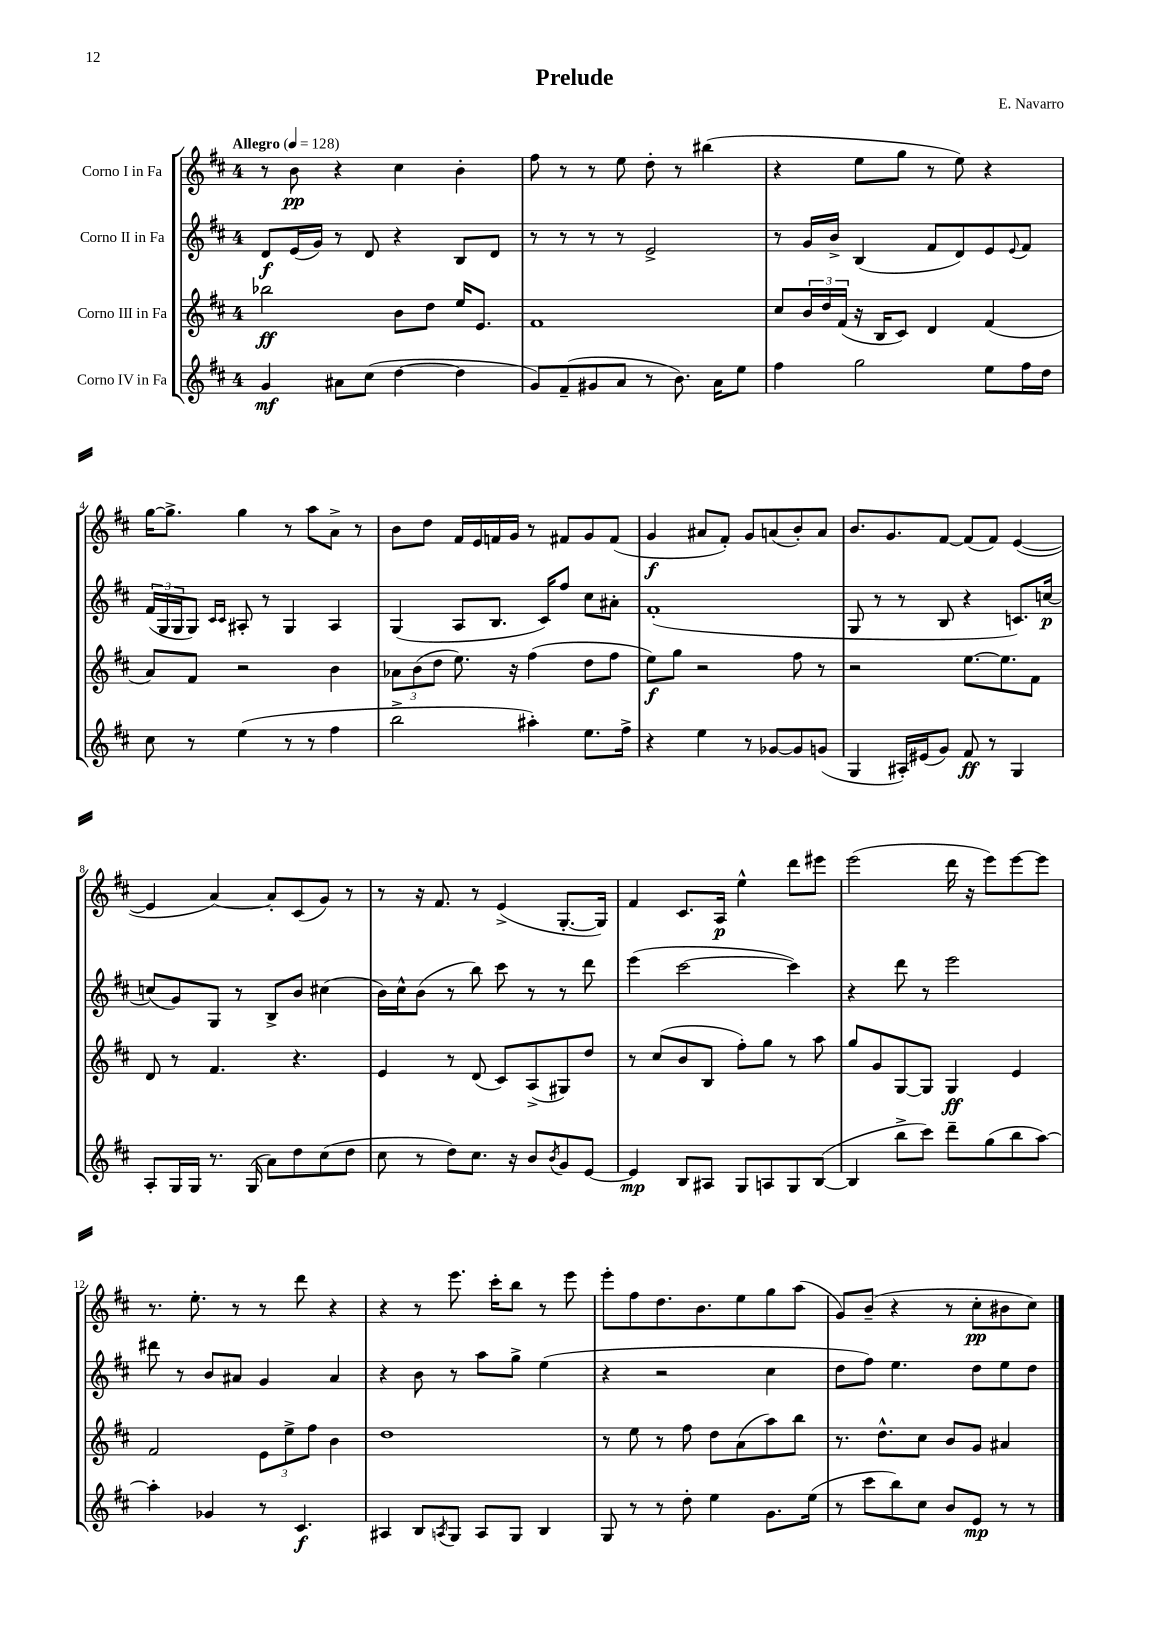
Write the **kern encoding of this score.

**kern	**kern	**kern	**kern
*staff4	*staff3	*staff2	*staff1
*clefG2	*clefG2	*clefG2	*clefG2
*k[f#c#]	*k[f#c#]	*k[f#c#]	*k[f#c#]
*M4/4	*M4/4	*M4/4	*M4/4
*MM128	*MM128	*MM128	*MM128
4g	2bb-	8d	8r
.	.	(16e	8b
.	.	16g)	.
8a#	.	8r	4r
(8cc#	.	8d	.
[4dd	8b	4r	4cc#
.	8dd	.	.
4dd]	16ee	8B	4b'
.	8.e	.	.
.	.	8d	.
=	=	=	=
8g)	1f#	8r	8ff#
(8f#~	.	8r	8r
8g#	.	8r	8r
8a	.	8r	8ee
8r	.	2e^	8dd'
8.b)	.	.	8r
.	.	.	(4bb#
16a	.	.	.
8ee	.	.	.
=	=	=	=
4ff#	8cc#	8r	4r
.	24b	16g	.
.	24dd	.	.
.	.	16b^	.
.	(24f#	.	.
2gg	16r	(4B	8ee
.	16B	.	.
.	8c#)	.	8gg
.	4d	8f#	8r
.	.	8d)	8ee)
8ee	(4f#	8e	4r
.	.	8qqe	.
16ff#	.	8f#	.
16dd	.	.	.
=	=	=	=
8cc#	8a)	(24f#	[16gg
.	.	24G	.
.	.	.	8.gg^]
.	.	24G	.
8r	8f#	8G)	.
.	.	16qqc#	.
.	.	16qqc#	.
(4ee	2r	8A#'	4gg
.	.	8r	.
8r	.	4G	8r
8r	.	.	8aa
4ff#	4b	4A#	8a^
.	.	.	8r
=	=	=	=
2bb^	12a-	(4G	8b
.	(12b	.	.
.	.	.	8dd
.	12dd	.	.
.	8.ee)	8A	16f#
.	.	.	16e
.	.	8.B	16f
.	16r	.	16g
4aa#')	(4ff#	.	8r
.	.	16c#)	.
.	.	8ff#	8f#
8.ee	8dd	8cc#	8g
.	8ff#	8a#'	(8f#
16ff#^	.	.	.
=	=	=	=
4r	8ee)	(1f#'	4g
.	8gg	.	.
4ee	2r	.	8a#
.	.	.	8f#')
8r	.	.	8g
[8g-	.	.	(8a
8g-]	8ff#	.	8b')
(8g	8r	.	8a
=	=	=	=
4G	2r	8G	8.b
.	.	8r	.
.	.	.	8.g
16A#')	.	8r	.
(16e#	.	.	.
8g)	.	8B	[8f#
8f#	[8.ee	4r	(8f#]
8r	.	.	8f#)
.	8.ee]	.	.
4G	.	8.c)	([4e
.	8f#	.	.
.	.	[16cc	.
=	=	=	=
8A'	8d	(8cc]	4e]
16G	8r	8g)	.
16G	.	.	.
8.r	4.f#	8G	[4a)
.	.	8r	.
(16G	.	.	.
8a)	.	8B^	8a']
8dd	4.r	8b	(8c#
(8cc#	.	(4cc#	8g)
8dd	.	.	8r
=	=	=	=
8cc#	4e	16b)	8r
.	.	16cc#^^	.
8r	.	(8b	16r
.	.	.	8.f#
8dd)	8r	8r	.
8.cc#	(8d	8bb)	8r
.	8c#)	8ccc#	(4e^
16r	.	.	.
8b	(8A^	8r	.
8qb	.	.	.
8g	8G#)	8r	[8.G'
[8e	8dd	8ddd	.
.	.	.	16G])
=	=	=	=
4e]	8r	(4eee	4f#
.	(8cc#	.	.
8B	8b	[2ccc#	8.c#
8A#	8B	.	.
.	.	.	16A
8G	8ff#')	.	4ee^^
8A	8gg	.	.
8G	8r	4ccc#])	8ddd
([8B	8aa	.	8eee#
=	=	=	=
4B]	8gg	4r	(2eee
.	8g	.	.
8bb^	[8G	8ddd	.
8ccc#)	8G]	8r	.
8ddd~	4G	2eee	16ddd
.	.	.	16r
(8gg	.	.	8eee)
8bb	4e	.	[8eee
[8aa)	.	.	8eee]
=	=	=	=
4aa']	2f#	8ddd#	8.r
.	.	8r	.
.	.	.	8.ee'
4g-	.	8b	.
.	.	8a#	8r
8r	12e	4g	8r
.	12ee^	.	.
4.c#	.	.	8ddd
.	12ff#	.	.
.	4b	4a#	4r
=	=	=	=
4A#	1dd	4r	4r
8B	.	8b	8r
8qA	.	.	.
8G	.	8r	8.eee
8A	.	8aa	.
.	.	.	16ccc#'
8G	.	8gg^	8bb
4B	.	(4ee	8r
.	.	.	8eee
=	=	=	=
8G	8r	4r	8eee'
8r	8ee	.	8ff#
8r	8r	2r	8.dd
8dd'	8ff#	.	.
.	.	.	8.b
4ee	8dd	.	.
.	(8a	.	8ee
8.g	8aa)	4cc#	8gg
.	8bb	.	(8aa
(16ee	.	.	.
=	=	=	=
8r	8.r	8dd	8g)
8ccc#	.	8ff#)	(8b~
.	8.dd^^	.	.
8bb)	.	4.ee	4r
8cc#	8cc#	.	.
8b	8b	.	8r
8e	8g	8dd	8cc#'
8r	4a#	8ee	8b#
8r	.	8dd	8cc#)
==	==	==	==
*-	*-	*-	*-
